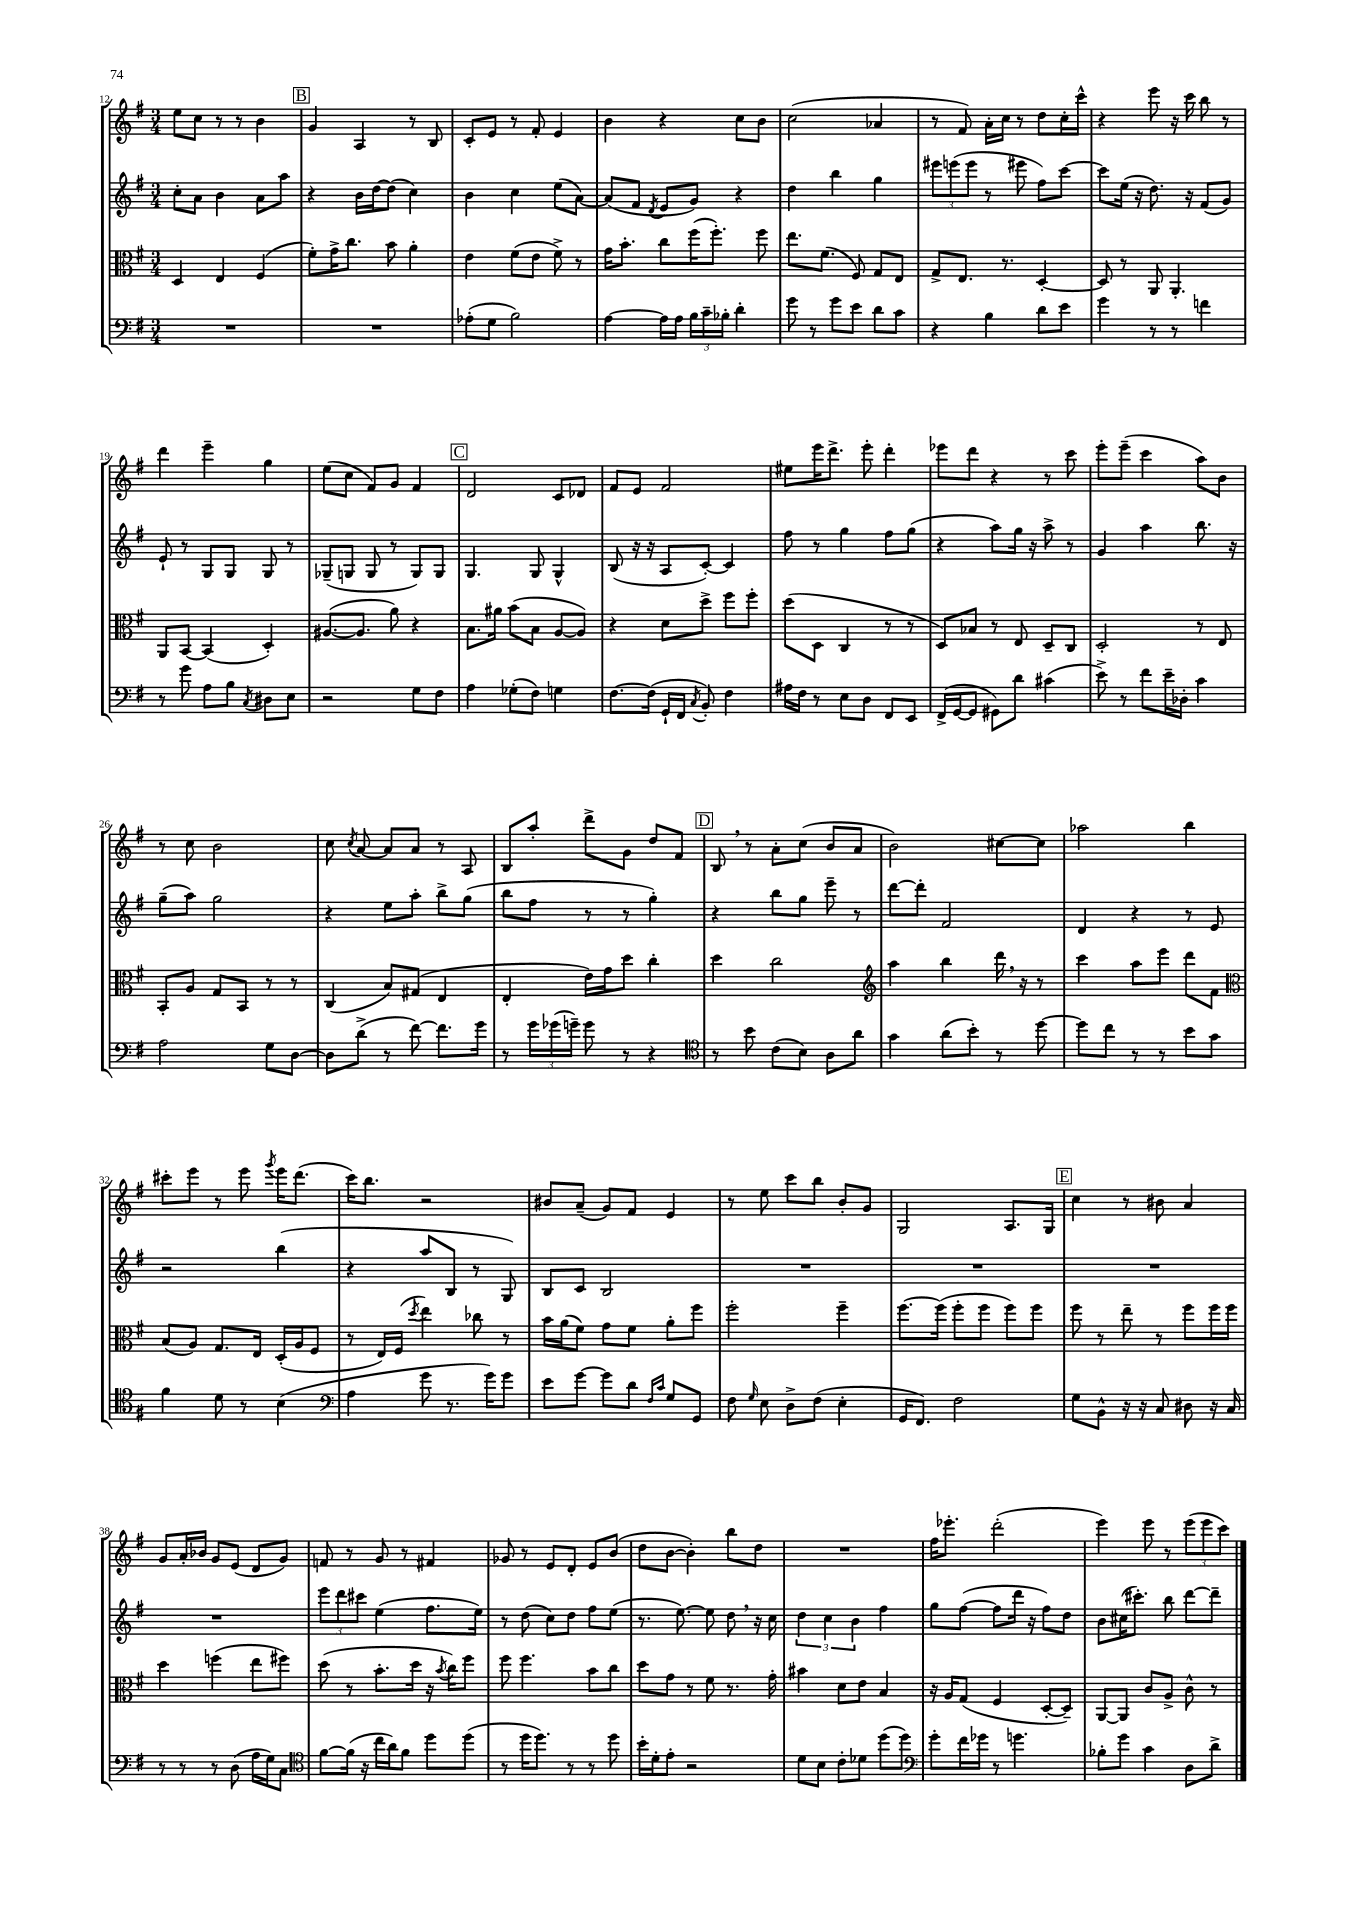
<<
\new StaffGroup <<
\new Staff = "s0" {
    \clef treble \key g \major \numericTimeSignature \time 3/4
    \autoBeamOff e''8[ c''8] r8 r8 b'4 |
    \mark \markup { \box "B" } g'4 a4 r8 b8 |
    c'8[-. e'8] r8 fis'8-. e'4 |
    b'4 r4 c''8[ b'8] |
    c''2( aes'4 |
    r8 fis'8) a'16[-. c''16] r8 d''8[ c''16-. c'''16]-^ |
    r4 e'''8 r16 c'''16 b''8 r8 |
    d'''4 e'''4-- g''4 |
    e''8[( c''8] fis'8[) g'8] fis'4 |
    \mark \markup { \box "C" } d'2 c'8[ des'8] |
    fis'8[ e'8] fis'2 |
    eis''8[ e'''16 d'''8.]-> e'''8-. d'''4-. |
    ees'''8[ d'''8] r4 r8 c'''8 |
    e'''8[-. e'''8]--( c'''4 a''8[) b'8] |
    r8 c''8 b'2 |
    c''8 \acciaccatura { c''8 } a'8~ a'8[ a'8] r8 a8 |
    b8[ a''8]-. d'''8[-> g'8] d''8[ fis'8] |
    \mark \markup { \box "D" } b8 \breathe r8 a'8[-. c''8]( b'8[ a'8] |
    b'2) cis''8[~ cis''8] |
    aes''2 b''4 |
    cis'''8[-. e'''8] r8 e'''8 \acciaccatura { g'''8 } e'''16[ d'''8.]( |
    c'''16[) b''8.] r2 |
    bis'8[ a'8]--( g'8[) fis'8] e'4 |
    r8 e''8 c'''8[ b''8] b'8[-. g'8] |
    g2 a8.[ g16] |
    \mark \markup { \box "E" } c''4 r8 bis'8 a'4 |
    g'8[ a'16-. bes'16] g'8[ e'8]( d'8[ g'8]) |
    f'8 r8 g'8 r8 fis'4 |
    ges'8 r8 e'8[ d'8]-. e'8[ b'8]( |
    d''8[ b'8]~ b'4-.) b''8[ d''8] |
    R2. |
    fis''16[ ees'''8.]-. d'''2-.( |
    e'''4) e'''8 r8 \tuplet 3/2 { e'''8[( e'''8 c'''8]) } \bar "|." |
}
\new Staff = "s1" {
    \clef treble \key g \major \numericTimeSignature \time 3/4
    \autoBeamOff c''8[-. a'8] b'4 a'8[ a''8] |
    \mark \markup { \box "B" } r4 b'16[ d''16~ d''8]( c''4) |
    b'4 c''4 e''8[( a'8]~) |
    a'8[( fis'8] \acciaccatura { d'8 } e'8[ g'8]) r4 |
    d''4 b''4 g''4 |
    \tuplet 3/2 { eis'''8[ e'''8( e'''8] } r8 eis'''8 fis''8[) c'''8]~ |
    c'''8[ e''16]( r16 d''8.) r16 fis'8[( g'8]) |
    e'8-! r8 g8[ g8] g8 r8 |
    ges8[--( g8] g8 r8 g8[) g8] |
    \mark \markup { \box "C" } g4. g8 g4-^ |
    b8( r16 r16 a8[ c'8]~-.) c'4 |
    fis''8 r8 g''4 fis''8[ g''8]( |
    r4 a''8[) g''16] r16 a''8-> r8 |
    g'4 a''4 b''8. r16 |
    g''8[--( a''8]) g''2 |
    r4 e''8[ a''8]-. b''8[-> g''8]( |
    b''8[ fis''8] r8 r8 g''4-.) |
    \mark \markup { \box "D" } r4 b''8[ g''8] e'''8-- r8 |
    d'''8[~ d'''8]-. fis'2 |
    d'4 r4 r8 e'8 |
    r2 b''4( |
    r4 a''8[ b8] r8 g8) |
    b8[ c'8] b2 |
    R2. |
    R2. |
    \mark \markup { \box "E" } R2. |
    R2. |
    \tuplet 3/2 { e'''8[ d'''8 cis'''8] } e''4( fis''8.[ e''16]) |
    r8 d''8( c''8[) d''8] fis''8[ e''8]( |
    r8. e''8.~) e''8 d''8 \breathe r16 c''16 |
    \tuplet 3/2 { d''4 c''4 b'4 } fis''4 |
    g''8[ fis''8]~( fis''8[ d'''16] r16 fis''8[) d''8] |
    b'8[ cis''16( cis'''8.]-.) b''8 d'''8[~ d'''8]-- \bar "|." |
}
\new Staff = "s2" {
    \clef alto \key g \major \numericTimeSignature \time 3/4
    \autoBeamOff d4 e4 fis4( |
    \mark \markup { \box "B" } fis'8[-.) g'16-> c''8.] b'8 a'4-. |
    e'4 fis'8[( e'8] fis'8->) r8 |
    g'16[ b'8.]-. c''8[ fis''16( fis''8.]-.) fis''8 |
    e''8.[ fis'8.]( fis8) g8[ e8] |
    g8[-> e8.] r8. d4~-. |
    d8 r8 a,8 a,4.-. |
    a,8[ b,8]~ b,4( d4-.) |
    ais8.[~( ais8.] a'8) r4 |
    \mark \markup { \box "C" } b8.[ ais'16] b'8[( b8] a8[~ a8]) |
    r4 d'8[ d''8]-> fis''8[ fis''8]-. |
    d''8[( d8] c4 r8 r8 |
    d8[) bes8] r8 e8 d8[-- c8] |
    d2-. r8 e8 |
    b,8[-. a8] g8[ b,8] r8 r8 |
    c4( b8[) gis8]( e4 |
    e4-. e'16[) g'16 d''8] c''4-. |
    \mark \markup { \box "D" } d''4 c''2 |
    \clef treble a''4 b''4 d'''16 \breathe r16 r8 |
    c'''4 a''8[ e'''8] d'''8[ fis'8] |
    \clef alto b8[( a8]) g8.[ e16] d16[-.( a16 fis8] |
    r8 e16[) fis16]( \acciaccatura { d''8 } e''4) ces''8 r8 |
    b'16[ a'16( fis'8]) g'8[ fis'8] a'8[-. fis''8] |
    fis''2-. fis''4-- |
    fis''8.[~ fis''16]( fis''8[-. fis''8] fis''8[) fis''8] |
    \mark \markup { \box "E" } fis''8 r8 e''8-- r8 fis''8[ fis''16 fis''16] |
    d''4 f''4( e''8[ fis''8]) |
    d''8( r8 b'8.[-. d''16] r16 \acciaccatura { b'8 } c''16[) fis''8] |
    fis''8 fis''4. b'8[ c''8] |
    d''8[ g'8] r8 fis'8 r8. g'16-. |
    bis'4 d'8[ e'8] b4 |
    r16 a16[ g8]( fis4 d8[~-. d8]--) |
    a,8[~ a,8] c'8[ a8]-> c'8-^ r8 \bar "|." |
}
\new Staff = "s3" {
    \clef bass \key g \major \numericTimeSignature \time 3/4
    \autoBeamOff R2. |
    \mark \markup { \box "B" } R2. |
    aes8[-.( g8] b2) |
    a4~ a16[ a16] \tuplet 3/2 { b16[ c'16-- bes16]-. } d'4-. |
    g'8 r8 g'8[ e'8] d'8[ c'8] |
    r4 b4 d'8[ e'8] |
    g'4 r8 r8 f'4 |
    r8 g'8 a8[ b8] \acciaccatura { c8 } dis8[ e8] |
    r2 g8[ fis8] |
    \mark \markup { \box "C" } a4 ges8[-.( fis8]) g4 |
    fis8.[~ fis16]( g,16[-! fis,16] \acciaccatura { c8 } b,8-.) fis4 |
    ais16[ fis16] r8 e8[ d8] fis,8[ e,8] |
    fis,16[->( g,16~ g,8] gis,8[) d'8] cis'4( |
    e'8->) r8 fis'8[ e'16-- des16]-. c'4 |
    a2 g8[ d8]~ |
    d8[ d'8]->( r8 fis'8~) fis'8.[ g'16] |
    r8 \tuplet 3/2 { g'16[ ges'16( g'16]--) } g'8 r8 r4 |
    \mark \markup { \box "D" } \clef tenor r8 b'8 c'8[( b8]) a8[ a'8] |
    g'4 a'8[( b'8]-.) r8 d''8~ |
    d''8[ c''8] r8 r8 b'8[ g'8] |
    fis'4 d'8 r8 b4( |
    \clef bass a4 g'8 r8. g'16[) g'8] |
    e'8[ g'8]~ g'8[ d'8] \grace { fis16[ c'16] } g8[ g,8] |
    fis8 \grace { g16 } e8 d8[-> fis8]( e4-. |
    g,16[ fis,8.]) fis2 |
    \mark \markup { \box "E" } g8[ b,8]-^ r16 r16 c8 dis8 r16 c16 |
    r8 r8 r8 d8( a16[ g16) c8] |
    \clef tenor fis'8[~ fis'16]( r16 c''16[ a'16) fis'8] d''8[ d''8]( |
    r8 d''16[ d''8.]) r8 r8 d''8 |
    b'16[-. d'16-. e'8]-. r2 |
    d'8[ b8] c'8[-. des'8] d''8[( d''8]) |
    \clef bass g'8[-. fis'16 ges'16] r8 g'4. |
    bes8[-. g'8] c'4 d8[ d'8]-> \bar "|." |
}
>>
>>
\layout { \context { \Score currentBarNumber = #12 } }
